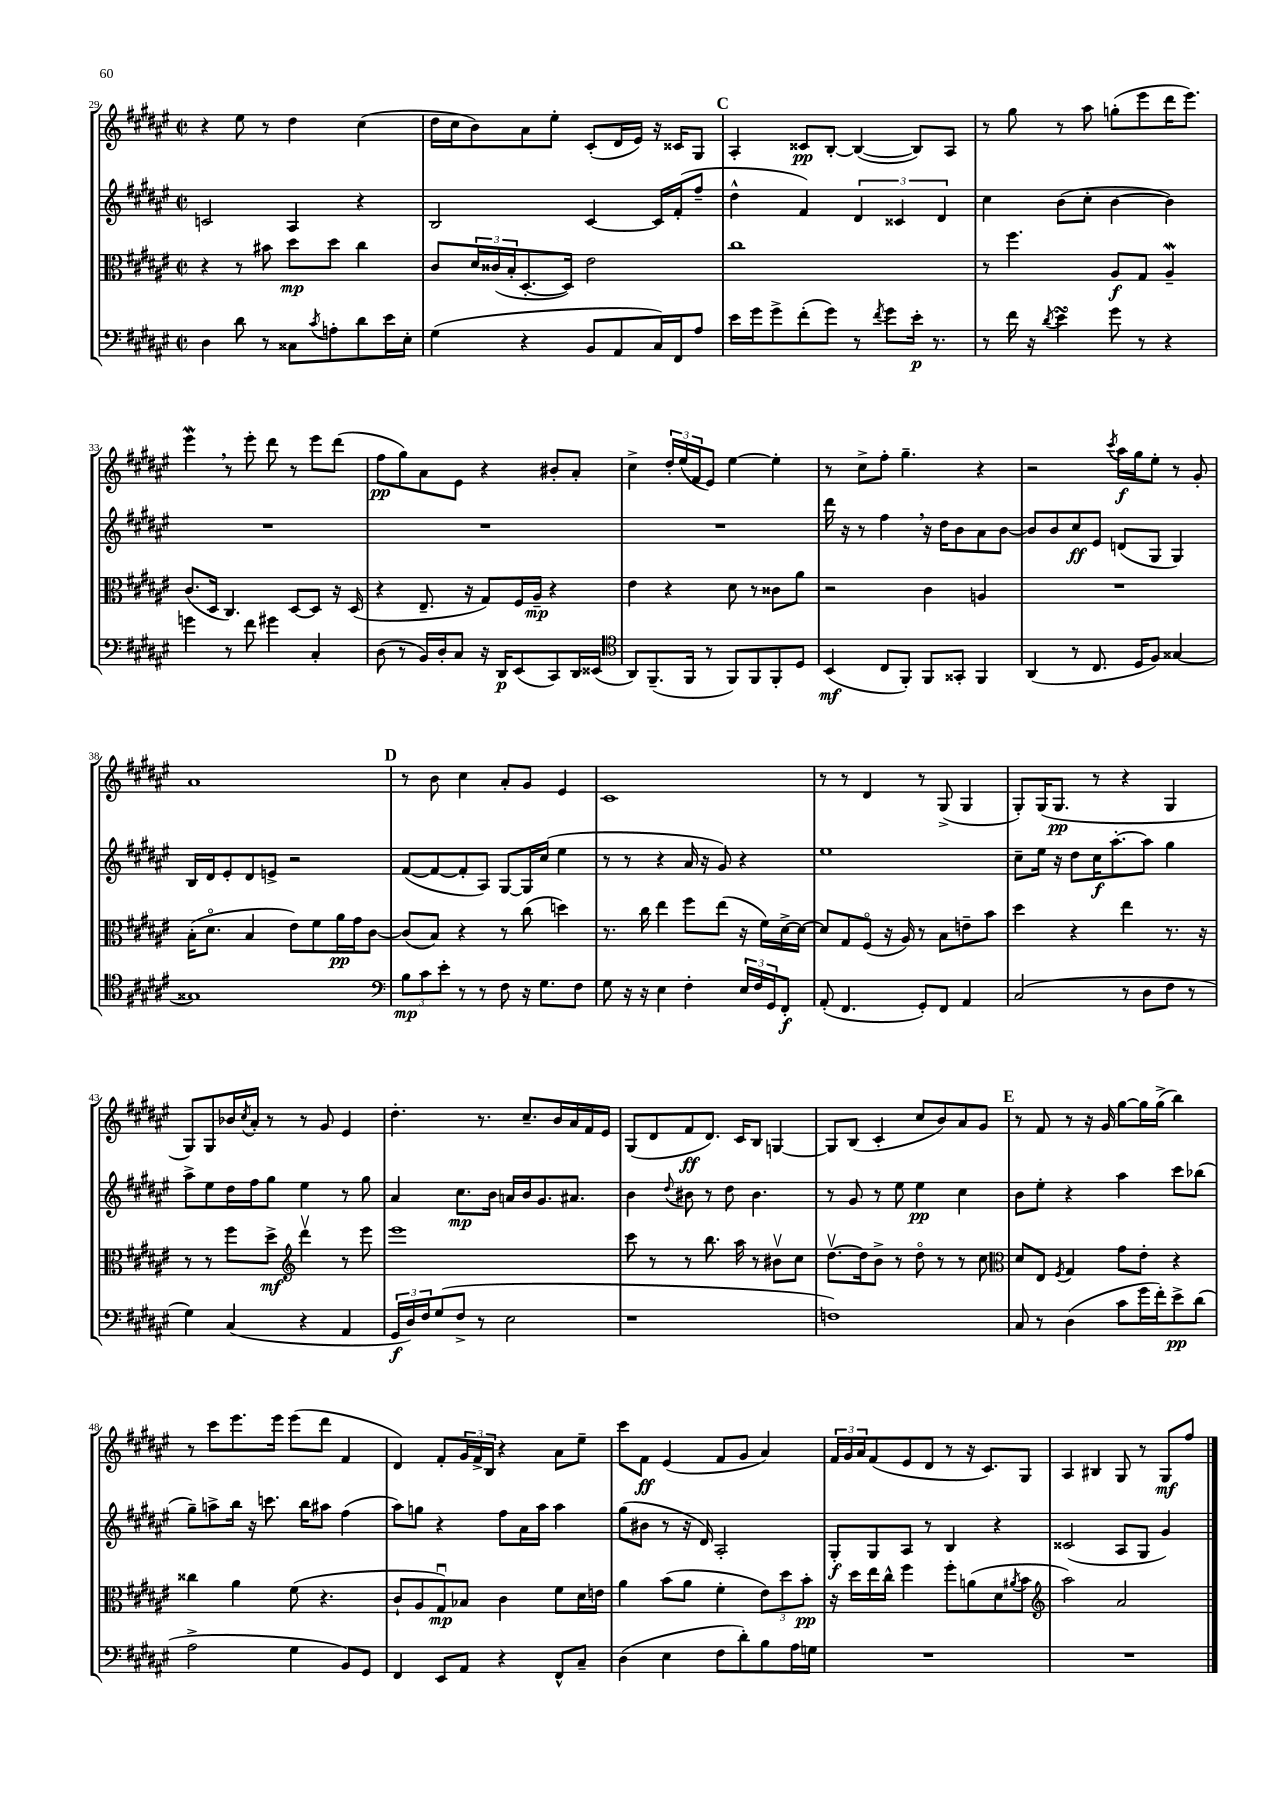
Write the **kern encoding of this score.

**kern	**dynam	**kern	**dynam	**kern	**dynam	**kern	**dynam
*part4	*part4	*part3	*part3	*part2	*part2	*part1	*part1
*staff4	*staff4	*staff3	*staff3	*staff2	*staff2	*staff1	*staff1
*clefF4	*	*clefC3	*	*clefG2	*	*clefG2	*
*k[f#c#g#d#a#e#]	*	*k[f#c#g#d#a#e#]	*	*k[f#c#g#d#a#e#]	*	*k[f#c#g#d#a#e#]	*
*M2/2	*	*M2/2	*	*M2/2	*	*M2/2	*
*met(c|)	*	*met(c|)	*	*met(c|)	*	*met(c|)	*
=29	=29	=29	=29	=29	=29	=29	=29
4D#\	.	4r	.	2cn/	.	4r	.
8d#\	.	8r	.	.	.	8ee#\	.
8r	.	8b#X\	.	.	.	8r	.
8C##X\L	.	8dd#\L	mp	4A#/	.	4dd#\	.
8qc#/	.	.	.	.	.	.	.
8An'\	.	8dd#\J	.	.	.	.	.
8d#\	.	4cc#\	.	4r	.	(4cc#\	.
16e#\L	.	.	.	.	.	.	.
16E#'\JJ	.	.	.	.	.	.	.
=30	=30	=30	=30	=30	=30	=30	=30
(4G#\	.	8c#/L	.	2B/	.	16dd#\LL	.
.	.	.	.	.	.	16cc#\J	.
.	.	24d#/L	.	.	.	8b\)	.
.	.	(24c##X/	.	.	.	.	.
.	.	24B'/J	.	.	.	.	.
4r	.	[8.D#'/	.	.	.	8a#\	.
.	.	.	.	.	.	8ee#'\J	.
.	.	16D#/Jk])	.	.	.	.	.
8BB/L	.	2e#\	.	[4c#/	.	(8c#'/L	.
8AA#/	.	.	.	.	.	16d#/L	.
.	.	.	.	.	.	16e#/JJ)	.
16C#/L)	.	.	.	16c#/LL]	.	16r	.
16FF#/J	.	.	.	(16f#'/J	.	16c##X/KL	.
8A#/J	.	.	.	8ff#~/J	.	8G#/J	.
!!LO:REH:place=s1:t=C
=31	=31	=31	=31	=31	=31	=31	=31
16e#\LL	.	1cc#	.	4dd#^^\	.	4A#'/	.
16g#\J	.	.	.	.	.	.	.
8g#^\	.	.	.	.	.	.	.
(8f#'\	.	.	.	4f#/)	.	8c##X/L	pp
8g#\J)	.	.	.	.	.	[8B'/J	.
8r	.	.	.	6d#/	.	(4B/_	.
8qf#/	.	.	.	.	.	.	.
8g#\L	.	.	.	.	.	.	.
.	.	.	.	6c##X/	.	.	.
16e#'\Jk	p	.	.	.	.	8B/L])	.
8.r	.	.	.	.	.	.	.
.	.	.	.	6d#/	.	.	.
.	.	.	.	.	.	8A#/J	.
=32	=32	=32	=32	=32	=32	=32	=32
8r	.	8r	.	4cc#\	.	8r	.
16f#\	.	4.ff#\	.	.	.	8gg#\	.
16r	.	.	.	.	.	.	.
8qd#/	.	.	.	.	.	.	.
4e#sSsS\	.	.	.	(8b\L	.	8r	.
.	.	.	.	8cc#'\J	.	8aa#\	.
8g#\	.	8A#/L	f	[4b\	.	(8ggn'\L	.
8r	.	8G#/J	.	.	.	8eee#\	.
4r	.	4A#W~/	.	4b\])	.	16ddd#\K	.
.	.	.	.	.	.	8.eee#\J)	.
!!LO:LB:g=z
=33	=33	=33	=33	=33	=33	=33	=33
4gn\	.	(8.c#/L	.	1r	.	4eee#W,\	.
.	.	16D#/Jk	.	.	.	.	.
8r	.	4.C#/)	.	.	.	8r	.
8f#\	.	.	.	.	.	8eee#'\	.
4g#X\	.	.	.	.	.	8ddd#\	.
.	.	[8D#/L	.	.	.	8r	.
4C#'/	.	8D#/J]	.	.	.	8eee#\L	.
.	.	16r	.	.	.	(8ddd#\J	.
.	.	(16D#/	.	.	.	.	.
=34	=34	=34	=34	=34	=34	=34	=34
(8D#\	.	4r	.	1r	.	8ff#\L	pp
8r	.	.	.	.	.	8gg#\)	.
16BB/LL)	.	8.E#~/	.	.	.	8a#\	.
16D#'/J	.	.	.	.	.	.	.
8C#/J	.	.	.	.	.	8e#\J	.
.	.	16r	.	.	.	.	.
16r	.	8G#/L)	.	.	.	4r	.
16DD#/KL	p	.	.	.	.	.	.
(8EE#/	.	16F#/L	.	.	.	.	.
.	.	16A#~/JJ	mp	.	.	.	.
8CC#/)	.	4r	.	.	.	8b#X'/L	.
16DD#/L	.	.	.	.	.	8a#'/J	.
(16EE##X/JJ	.	.	.	.	.	.	.
=35	=35	=35	=35	=35	=35	=35	=35
*clefC4	*	*	*	*	*	*	*
8AA#/L)	.	4e#\	.	1r	.	4cc#^\	.
(8.FF#~/	.	.	.	.	.	.	.
.	.	4r	.	.	.	24dd#'/LL	.
.	.	.	.	.	.	(24ee#/	.
16FF#/Jk	.	.	.	.	.	.	.
.	.	.	.	.	.	24f#/J	.
8r	.	.	.	.	.	8e#/J)	.
8FF#/L)	.	8d#\	.	.	.	[4ee#\	.
8FF#/	.	8r	.	.	.	.	.
8FF#'/	.	8c##X\L	.	.	.	4ee#'\]	.
8D#/J	.	8a#\J	.	.	.	.	.
=36	=36	=36	=36	=36	=36	=36	=36
(4BB/	mf	2r	.	16ddd#\	.	8r	.
.	.	.	.	16r	.	.	.
.	.	.	.	8r	.	8cc#^\L	.
8C#/L	.	.	.	4ff#,\	.	8ff#'\J	.
8FF#'/J)	.	.	.	.	.	4.gg#~\	.
8FF#/L	.	4c#\	.	16r	.	.	.
.	.	.	.	16dd#\KL	.	.	.
8GG##X'/J	.	.	.	8b\	.	.	.
4FF#/	.	4An/	.	8a#\	.	4r	.
.	.	.	.	[8b\J	.	.	.
=37	=37	=37	=37	=37	=37	=37	=37
(4AA#/	.	1r	.	8b/L]	.	2r	.
.	.	.	.	8b/	.	.	.
8r	.	.	.	8cc#/	ff	.	.
8.C#/	.	.	.	8e#/J	.	.	.
.	.	.	.	.	.	8qccc#/	.
.	.	.	.	(8dn/L	.	16aa#\LL	f
16D#/KL	.	.	.	.	.	16gg#\J	.
8F#/J)	.	.	.	8G#/J	.	8ee#'\J	.
[4G##X/	.	.	.	4G#/)	.	8r	.
.	.	.	.	.	.	8g#'/	.
!!LO:LB:g=z
=38	=38	=38	=38	=38	=38	=38	=38
1G##X]	.	(16B'\KL	.	16B/LL	.	1a#	.
.	.	8.d#\J	.	16d#/J	.	.	.
.	.	.	.	8e#'/	.	.	.
.	.	4B/	.	8d#/	.	.	.
.	.	.	.	8en^/J	.	.	.
.	.	8e#\L)	.	2r	.	.	.
.	.	8f#\	.	.	.	.	.
.	.	16a#\L	pp	.	.	.	.
.	.	16g#\J	.	.	.	.	.
.	.	[8c#\J	.	.	.	.	.
!!LO:REH:place=s1:t=D
=39	=39	=39	=39	=39	=39	=39	=39
*clefF4	*	*	*	*	*	*	*
12B\L	mp	(8c#/L]	.	([8f#/L	.	8r	.
12c#\	.	.	.	.	.	.	.
.	.	8B/J)	.	8f#/_	.	8b\	.
12e#'\J	.	.	.	.	.	.	.
8r	.	4r	.	8f#'/]	.	4cc#\	.
8r	.	.	.	8A#/J)	.	.	.
8F#\	.	8r	.	[8G#/L	.	8a#'/L	.
16r	.	(8cc#\	.	16G#/L]	.	8g#/J	.
8.G#\L	.	.	.	(16cc#/JJ	.	.	.
.	.	4ddn\)	.	4ee#\	.	4e#/	.
8F#\J	.	.	.	.	.	.	.
=40	=40	=40	=40	=40	=40	=40	=40
8G#\	.	8.r	.	8r	.	1c#	.
16r	.	.	.	8r	.	.	.
16r	.	16cc#\	.	.	.	.	.
4E#\	.	4ee#\	.	4r	.	.	.
4F#'\	.	8ff#\L	.	16a#/	.	.	.
.	.	.	.	16r	.	.	.
.	.	(8ee#\J	.	8g#/)	.	.	.
24E#/LL	.	16r	.	4r	.	.	.
24F#/	.	.	.	.	.	.	.
.	.	16f#\LL)	.	.	.	.	.
24GG#/J	.	.	.	.	.	.	.
8FF#'/J	f	[16d#^\	.	.	.	.	.
.	.	16d#\JJ_	.	.	.	.	.
=41	=41	=41	=41	=41	=41	=41	=41
(8AA#'/	.	8d#/L]	.	1ee#	.	8r	.
4.FF#/	.	8G#/	.	.	.	8r	.
.	.	(8F#/J	.	.	.	4d#/	.
.	.	16r	.	.	.	.	.
.	.	16A#/)	.	.	.	.	.
8GG#'/L)	.	8r	.	.	.	8r	.
8FF#/J	.	8B\L	.	.	.	(8G#^/	.
4AA#/	.	8en~\	.	.	.	4G#/	.
.	.	8b\J	.	.	.	.	.
=42	=42	=42	=42	=42	=42	=42	=42
(2C#/	.	4dd#\	.	8cc#~\L	.	8G#'/L)	.
.	.	.	.	16ee#\Jk	.	(16G#/K	.
.	.	.	.	16r	.	8.G#/J	pp
.	.	4r	.	8dd#\L	.	.	.
.	.	.	.	16cc#\K	f	8r	.
.	.	.	.	[8.aa#'\	.	.	.
8r	.	4ee#\	.	.	.	4r	.
8D#\L	.	.	.	8aa#\J]	.	.	.
8F#\J	.	8.r	.	4gg#\	.	4G#/	.
8r	.	.	.	.	.	.	.
.	.	16r	.	.	.	.	.
!!LO:LB:g=z
=43	=43	=43	=43	=43	=43	=43	=43
4G#\)	.	8r	.	8aa#^\L	.	8G#/L)	.
.	.	8r	.	8ee#\	.	8G#/	.
(4C#/	.	8ff#\L	.	16dd#\L	.	16b-X/L	.
.	.	.	.	.	.	8qcc#/	.
.	.	.	.	16ff#\J	.	16a#'/JJ	.
.	.	8dd#^\J	mf	8gg#\J	.	8r	.
*	*	*clefG2	*	*	*	*	*
4r	.	4ddd#v\	.	4ee#\	.	8r	.
.	.	.	.	.	.	8g#/	.
4AA#/	.	8r	.	8r	.	4e#/	.
.	.	8eee#\	.	8gg#\	.	.	.
=44	=44	=44	=44	=44	=44	=44	=44
24GG#/LL	f	1eee#	.	4a#/	.	4.dd#'\	.
24D#/)	.	.	.	.	.	.	.
24F#/J	.	.	.	.	.	.	.
(8G#/	.	.	.	.	.	.	.
8F#^/J	.	.	.	8.cc#\L	mp	.	.
8r	.	.	.	.	.	8.r	.
.	.	.	.	16b\Jk	.	.	.
2E#\	.	.	.	16an/LL	.	.	.
.	.	.	.	16b/J	.	8.cc#~/L	.
.	.	.	.	8.g#/	.	.	.
.	.	.	.	.	.	16b/L	.
.	.	.	.	8.a#X/J	.	16a#/	.
.	.	.	.	.	.	16f#/	.
.	.	.	.	.	.	16e#/JJ	.
=45	=45	=45	=45	=45	=45	=45	=45
1r	.	8ccc#\	.	4b\	.	(8G#/L	.
.	.	8r	.	.	.	8d#/	.
.	.	.	.	8qqdd#/	.	.	.
.	.	8r	.	8b#X\	.	8f#/	ff
.	.	8.bb\	.	8r	.	8.d#/J)	.
.	.	.	.	8dd#\	.	.	.
.	.	16aa#\	.	.	.	16c#/KL	.
.	.	8r	.	4.b#\	.	8B/J	.
.	.	8b#Xv\L	.	.	.	[4Gn/	.
.	.	8cc#\J	.	.	.	.	.
=46	=46	=46	=46	=46	=46	=46	=46
1Fn)	.	[8.dd#v\L	.	8r	.	8G/L]	.
.	.	.	.	8g#/	.	(8B/J	.
.	.	16dd#\k]	.	.	.	.	.
.	.	8b^\J	.	8r	.	4c#'/	.
.	.	8r	.	8ee#\	.	.	.
.	.	8dd#\	.	4ee#\	pp	8cc#/L	.
.	.	8r	.	.	.	8b/)	.
.	.	8r	.	4cc#\	.	8a#/	.
.	.	8cc#\	.	.	.	8g#/J	.
!!LO:REH:place=s1:t=E
=47	=47	=47	=47	=47	=47	=47	=47
*	*	*clefC3	*	*	*	*	*
8C#/	.	8d#/L	.	8b\L	.	8r	.
8r	.	8E#/J	.	8ee#'\J	.	8f#/	.
.	.	8qF#/	.	.	.	.	.
(4D#\	.	4G#/	.	4r	.	8r	.
.	.	.	.	.	.	16r	.
.	.	.	.	.	.	16g#/	.
8c#\L	.	8g#\L	.	4aa#\	.	[8gg#\L	.
16g#\L	.	8e#'\J	.	.	.	16gg#\L]	.
16f#'\J)	.	.	.	.	.	(16gg#^\JJ	.
8e#^\	pp	4r	.	8ccc#\L	.	4bb\)	.
(8d#\J	.	.	.	(8bb-X\J	.	.	.
!!LO:LB:g=z
=48	=48	=48	=48	=48	=48	=48	=48
2A#^\	.	4cc##X\	.	8gg#~\L)	.	8r	.
.	.	.	.	8aan^\	.	8ccc#\L	.
.	.	4a#\	.	16bb\Jk	.	8.eee#\	.
.	.	.	.	16r	.	.	.
.	.	.	.	8.cccn\	.	.	.
.	.	.	.	.	.	16eee#\Jk	.
4G#\	.	(8f#\	.	.	.	(8eee#\L	.
.	.	.	.	16bb\KL	.	.	.
.	.	4.r	.	8aa#X\J	.	8ddd#\J	.
8BB/L)	.	.	.	(4ff#\	.	4f#/	.
8GG#/J	.	.	.	.	.	.	.
=49	=49	=49	=49	=49	=49	=49	=49
4FF#/	.	8c#`/L	.	8aa#\L)	.	4d#/)	.
.	.	8A#/	.	8ggn\J	.	.	.
8EE#/L	.	8G#u/)	mp	4r	.	8f#'/L	.
8AA#/J	.	8B-X/J	.	.	.	24g#/L	.
.	.	.	.	.	.	24f#^/	.
.	.	.	.	.	.	24B/JJ	.
4r	.	4c#\	.	8ff#\L	.	4r	.
.	.	.	.	16a#\L	.	.	.
.	.	.	.	16aa#\JJ	.	.	.
8FF#^^/L	.	8f#\L	.	4aa#\	.	8a#\L	.
8C#~/J	.	16d#\L	.	.	.	8ee#~\J	.
.	.	16en\JJ	.	.	.	.	.
=50	=50	=50	=50	=50	=50	=50	=50
(4D#\	.	4a#\	.	(8gg#\L	.	8ccc#\L	.
.	.	.	.	8b#X\J	.	8f#\J	ff
4E#\	.	(8b\L	.	8r	.	(4e#/	.
.	.	8a#\J	.	16r	.	.	.
.	.	.	.	16d#/)	.	.	.
8F#\L	.	4f#'\	.	2A#'/	.	8f#/L	.
8d#'\)	.	.	.	.	.	8g#/J	.
8B\	.	12e#\L)	.	.	.	4a#/)	.
.	.	12dd#\	.	.	.	.	.
16A#\L	.	.	.	.	.	.	.
.	.	12b'\J	pp	.	.	.	.
16Gn\JJ	.	.	.	.	.	.	.
=51	=51	=51	=51	=51	=51	=51	=51
1r	.	16r	.	8G#'/L	f	24f#/LL	.
.	.	.	.	.	.	24g#/	.
.	.	16dd#\LL	.	.	.	.	.
.	.	.	.	.	.	24a#/J	.
.	.	16ee#\	.	8G#/	.	(8f#/	.
.	.	16cc#^^\JJ	.	.	.	.	.
.	.	4ff#\	.	8A#/J	.	8e#/	.
.	.	.	.	8r	.	8d#/J	.
.	.	8ff#'\L	.	4B/	.	8r	.
.	.	(8an\	.	.	.	16r	.
.	.	.	.	.	.	8.c#/L)	.
.	.	8d#\	.	4r	.	.	.
.	.	8qa#X/	.	.	.	.	.
.	.	8b\J	.	.	.	8G#/J	.
=52	=52	=52	=52	=52	=52	=52	=52
*	*	*clefG2	*	*	*	*	*
1r	.	2aa#\)	.	(2c##X/	.	4A#/	.
.	.	.	.	.	.	4B#X/	.
.	.	2a#/	.	8A#/L	.	8G#/	.
.	.	.	.	8G#/J	.	8r	.
.	.	.	.	4g#/)	.	8G#/L	mf
.	.	.	.	.	.	8ff#/J	.
==	==	==	==	==	==	==	==
*-	*-	*-	*-	*-	*-	*-	*-
